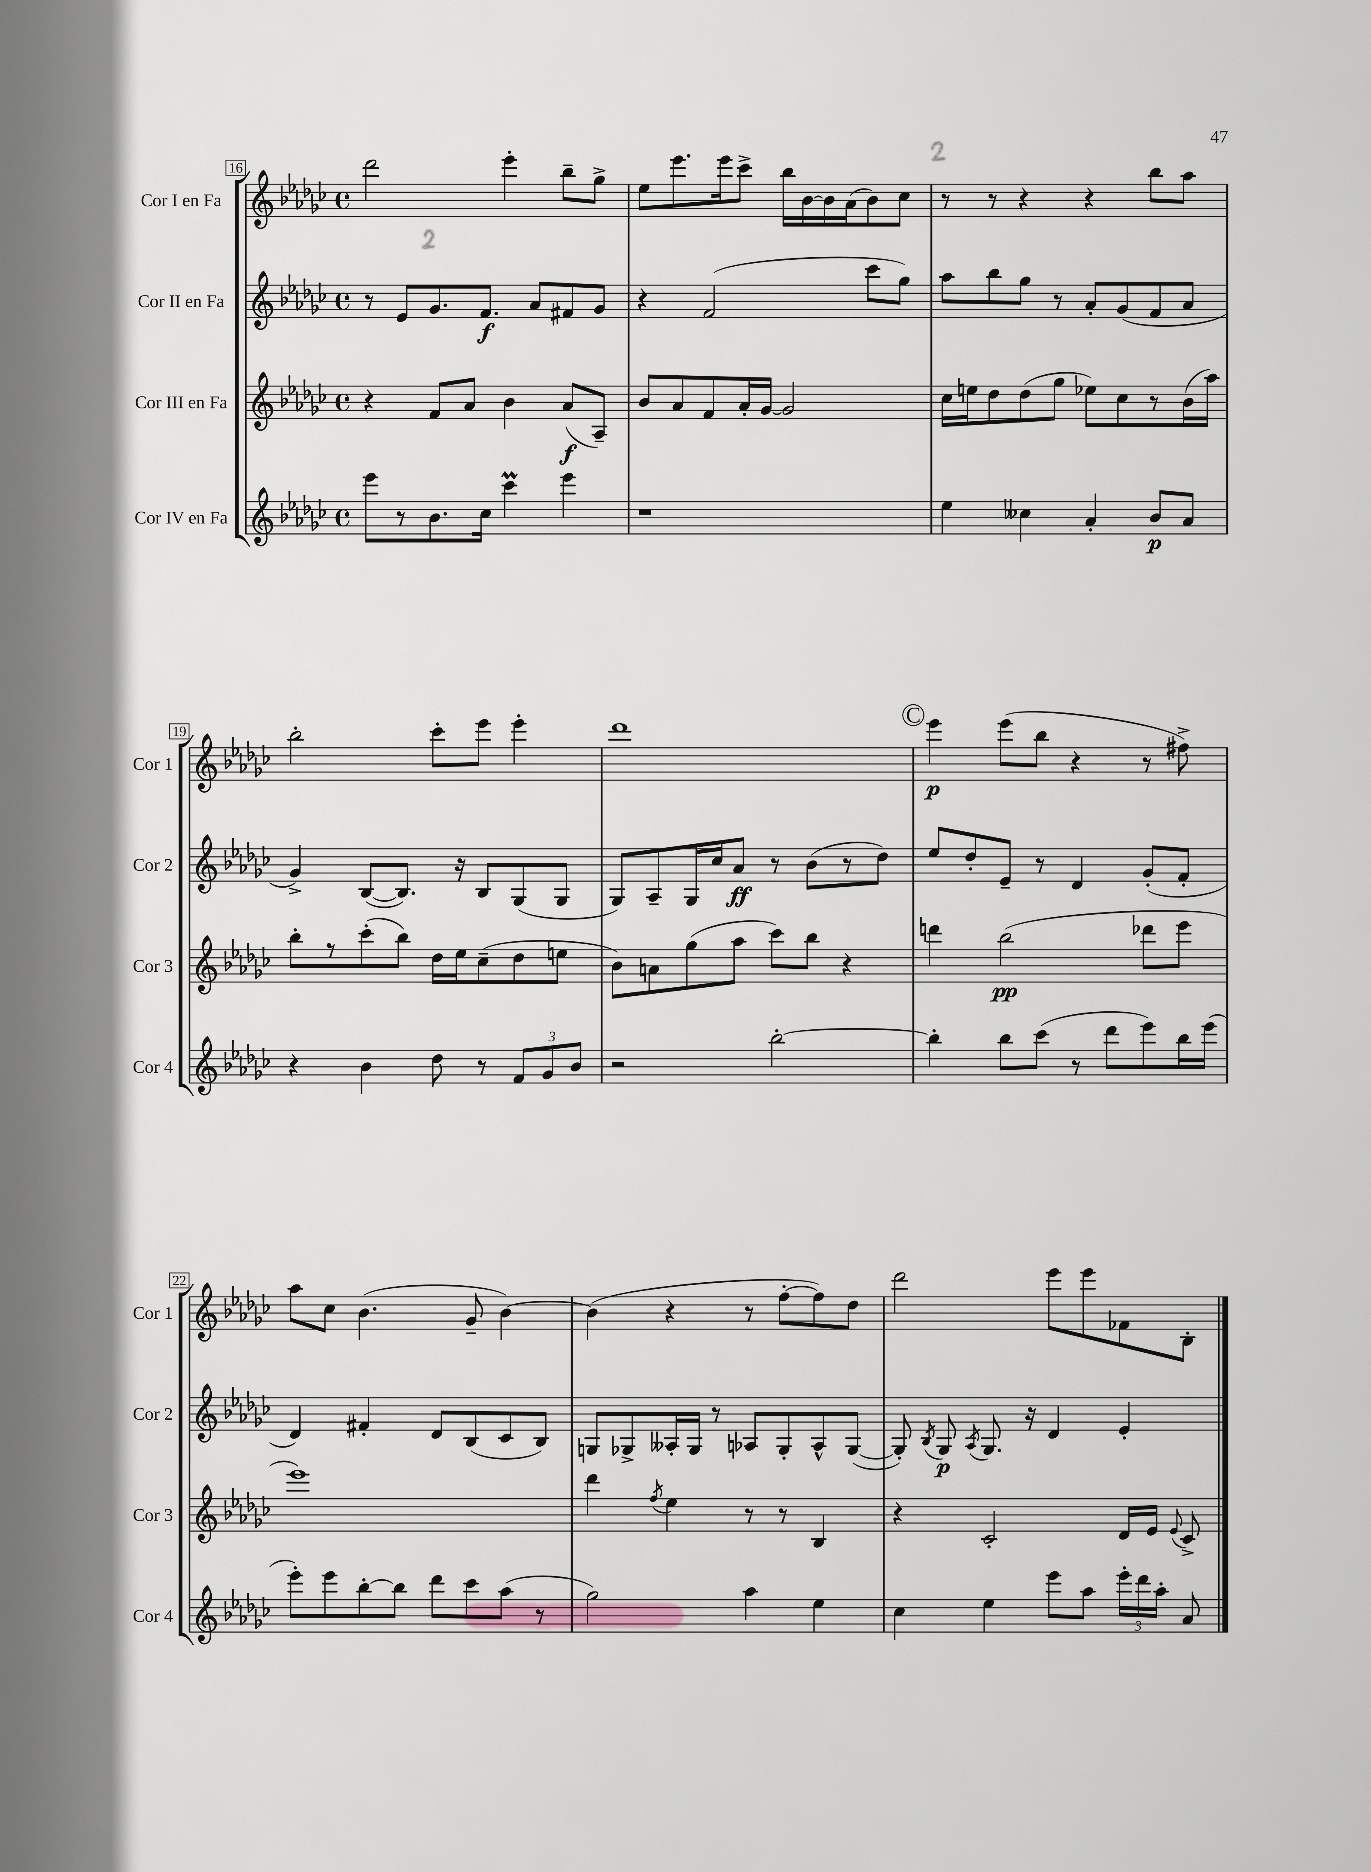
<<
\new StaffGroup <<
\new Staff = "s0" \with { instrumentName = "Cor I en Fa" shortInstrumentName = "Cor 1" } {
    \clef treble \key ges \major \defaultTimeSignature \time 4/4
    \autoBeamOff des'''2 ees'''4-. bes''8[-- ges''8]-> |
    ees''8[ ees'''8. ees'''16 ces'''8]-> bes''16[ bes'16~ bes'16 aes'16( bes'8) ces''8] |
    r8 r8 r4 r4 bes''8[ aes''8] |
    bes''2-. ces'''8[-. ees'''8] ees'''4-. |
    des'''1 |
    \mark \markup { \circle "C" } ees'''4\p ees'''8[( bes''8] r4 r8 fis''8->) |
    aes''8[ ces''8] bes'4.( ges'8-- bes'4~) |
    bes'4( r4 r8 f''8[~-. f''8) des''8] |
    des'''2 ees'''8[ ees'''8 fes'8 bes8]-. \bar "|." |
}
\new Staff = "s1" \with { instrumentName = "Cor II en Fa" shortInstrumentName = "Cor 2" } {
    \clef treble \key ges \major \defaultTimeSignature \time 4/4
    \autoBeamOff r8 ees'8[ ges'8. f'8.]\f aes'8[ fis'8 ges'8] |
    r4 f'2( ces'''8[ ges''8]) |
    aes''8[ bes''8 ges''8] r8 aes'8[-. ges'8( f'8 aes'8] |
    ges'4->) bes8[~( bes8.]) r16 bes8[ ges8( ges8] |
    ges8[) aes8-- ges16 ces''16 aes'8]\ff r8 bes'8[( r8 des''8]) |
    \mark \markup { \circle "C" } ees''8[ des''8-. ees'8]-- r8 des'4 ges'8[-.( f'8]-. |
    des'4) fis'4-. des'8[ bes8( ces'8 bes8]) |
    g8[ ges8-> aeses16-. ges16] r8 aes8[ ges8-. aes8-^ ges8]~( |
    ges8-.) \acciaccatura { bes8 } ges8\p \acciaccatura { aes8 } ges8. r16 des'4 ees'4-. \bar "|." |
}
\new Staff = "s2" \with { instrumentName = "Cor III en Fa" shortInstrumentName = "Cor 3" } {
    \clef treble \key ges \major \defaultTimeSignature \time 4/4
    \autoBeamOff r4 f'8[ aes'8] bes'4 aes'8[\f( aes8]--) |
    bes'8[ aes'8 f'8 aes'16-. ges'16]~ ges'2 |
    ces''16[ e''16 des''8 des''8( ges''8] ees''8[) ces''8 r8 bes'16( aes''16]) |
    bes''8[-. r8 ces'''8-.( bes''8]) des''16[ ees''16 ces''8--( des''8 e''8] |
    bes'8[) a'8 ges''8( aes''8] ces'''8[) bes''8] r4 |
    \mark \markup { \circle "C" } d'''4 bes''2\pp( des'''8[ ees'''8] |
    ees'''1) |
    des'''4 \acciaccatura { f''8 } ees''4 r8 r8 bes4 |
    r4 ces'2-. des'16[ ees'16] \appoggiatura { ees'8 } ces'8-> \bar "|." |
}
\new Staff = "s3" \with { instrumentName = "Cor IV en Fa" shortInstrumentName = "Cor 4" } {
    \clef treble \key ges \major \defaultTimeSignature \time 4/4
    \autoBeamOff ees'''8[ r8 bes'8. ces''16] ces'''4\prall ees'''4 |
    r1 |
    ees''4 ceses''4 aes'4-. bes'8[\p aes'8] |
    r4 bes'4 des''8 r8 \tuplet 3/2 { f'8[ ges'8 bes'8] } |
    r2 bes''2~-. |
    \mark \markup { \circle "C" } bes''4-. bes''8[ ces'''8]( r8 des'''8[ ees'''8) bes''16 ees'''16]( |
    ees'''8[-.) ees'''8 bes''8~-. bes''8] des'''8[ ces'''8 aes''8]( r8 |
    ges''2) aes''4 ees''4 |
    ces''4 ees''4 ees'''8[ aes''8] \tuplet 3/2 { ees'''16[-. des'''16 aes''16]-. } aes'8 \bar "|." |
}
>>
>>
\layout { \context { \Score currentBarNumber = #16 \override BarNumber.stencil = #(make-stencil-boxer 0.1 0.3 ly:text-interface::print) } }
